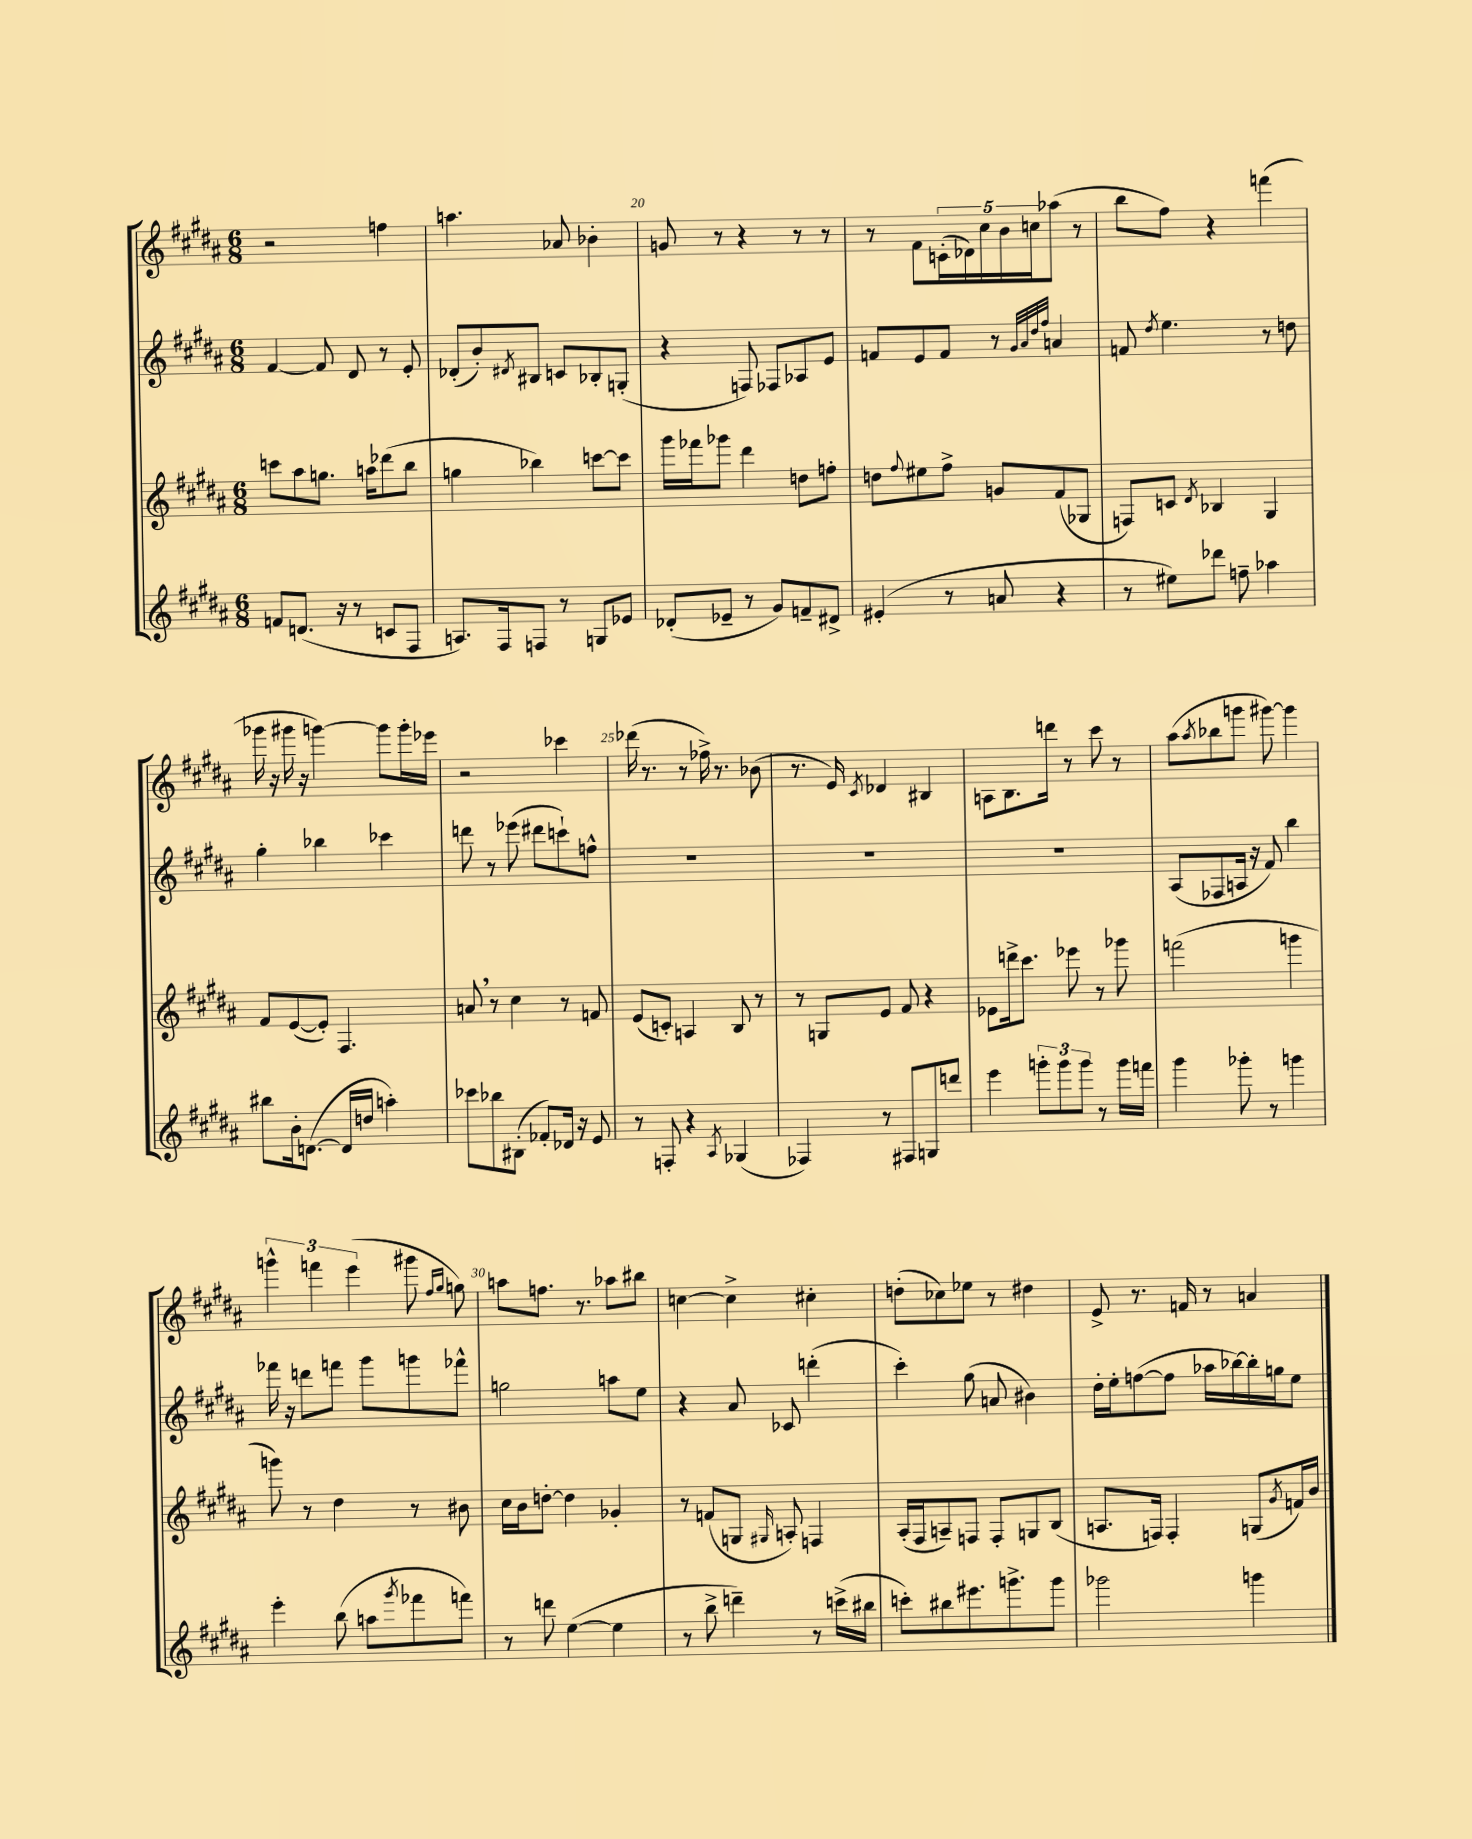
<<
\new StaffGroup <<
\new Staff = "s0" {
    \clef treble \key b \major \numericTimeSignature \time 6/8
    r2 f''4 |
    a''4. aes'8 bes'4-. |
    g'8 r8 r4 r8 r8 |
    r8 fis'8 \tuplet 5/4 { c'16-.( des'16) cis''16 b'16 c''16 } aes''8( r8 |
    b''8 fis''8) r4 f'''4( |
    ges'''16 r16 gis'''16 r16 g'''4~) g'''8 g'''16-. ees'''16 |
    r2 ces'''4 |
    des'''16( r8. r8 fes''16->) r8. bes'8( |
    r8. e'16) \acciaccatura { cis'8 } des'4 bis4 |
    a8 b8. d'''16 r8 cis'''8 r8 |
    ais''8( \acciaccatura { ais''8 } bes''8 g'''8 gis'''8~) gis'''4 |
    \tuplet 3/2 { g'''4-^ f'''4 e'''4( } gis'''8 \grace { fis''16 gis''16 } g''8) |
    a''8 f''8. r8. aes''8 bis''8 |
    c''4~ c''4-> cis''4-. |
    d''8-.( ces''8) ees''8 r8 dis''4 |
    e'8-> r8. f'16 r8 a'4 \bar "|." |
}
\new Staff = "s1" {
    \clef treble \key b \major \numericTimeSignature \time 6/8
    fis'4~ fis'8 dis'8 r8 e'8-. |
    des'8-.( b'8-.) \acciaccatura { dis'8 } bis8 c'8 bes8-. g8-.( |
    r4 f8) fes8 aes8 e'8 |
    f'8 e'8 f'8 r8 \grace { gis'32 ais'32 dis''32 fis''32 } a'4 |
    f'8 \acciaccatura { dis''8 } e''4. r8 d''8 |
    gis''4-. bes''4 ces'''4 |
    d'''8 r8 ees'''8( dis'''8 c'''8-!) f''8-^ |
    R2. |
    R2. |
    R2. |
    ais8( fes8 a16 r16 fis'8) b''4 |
    fes'''16 r16 d'''8 f'''8 gis'''8 g'''8 fes'''8-^ |
    g''2 a''8 e''8 |
    r4 ais'8 ces'8 d'''4-.( |
    cis'''4-.) gis''8( a'8 bis'4) |
    dis''16-. e''16-. f''8~( f''8 aes''16 bes''16~) bes''16-. g''16 e''8 \bar "|." |
}
\new Staff = "s2" {
    \clef treble \key b \major \numericTimeSignature \time 6/8
    c'''8 ais''8 g''8. a''16 des'''8( b''8 |
    g''4 bes''4) c'''8~ c'''8 |
    gis'''16 fes'''16 ges'''8 dis'''4 d''8 f''8-. |
    d''8 \appoggiatura { fis''8 } eis''8 fis''8-> g'8 fis'8( ges8 |
    f8) c'8 \acciaccatura { dis'8 } bes4 gis4 |
    fis'8 e'8~( e'8-.) fis4. |
    a'8 \breathe r8 cis''4 r8 f'8 |
    e'8( c'8-.) a4 b8 r8 |
    r8 g8 e'8 fis'8 r4 |
    ees'8 d'''16-> cis'''8. ees'''8 r8 ges'''8 |
    f'''2( g'''4 |
    g'''8) r8 dis''4 r8 bis'8 |
    cis''16 b'16 d''8~-. d''4 ges'4-. |
    r8 f'8( g8 \grace { gis16 } a8-.) f4 |
    ais16-.( fis16 a8--) f8 f8-. g8 b8( |
    a8. f16) f4-. g8( \acciaccatura { gis'8 } f'16) b'16 \bar "|." |
}
\new Staff = "s3" {
    \clef treble \key b \major \numericTimeSignature \time 6/8
    f'8 d'8.( r16 r8 c'8 fis8 |
    a8.) fis16 f8 r8 g8 ees'8 |
    des'8-.( ees'8-- r8 gis'8) f'8-- dis'8-> |
    eis'4-.( r8 a'8 r4 |
    r8 eis''8) des'''8 f''8-- aes''4 |
    bis''8 b'16-. d'8.~( d'16 d''16 a''4-.) |
    ces'''8 bes''8 bis8-.( fes'8-.) des'16 r16 e'8 |
    r8 f8-. r4 \acciaccatura { ais8 } ges4( |
    fes4) r8 fis8 g8 d'''8 |
    e'''4 \tuplet 3/2 { g'''8-. g'''8 g'''8 } r8 g'''16 f'''16 |
    gis'''4 ges'''8-. r8 g'''4 |
    e'''4-. b''8( a''8 \acciaccatura { gis'''8 } fes'''8 f'''8) |
    r8 d'''8 e''4~( e''4 |
    r8 b''8-> d'''4--) r8 c'''16->( bis''16 |
    c'''8-.) bis''8 eis'''8. g'''8.-> g'''8 |
    ges'''2 g'''4 \bar "|." |
}
>>
>>
\layout { \context { \Score currentBarNumber = #18 \override BarNumber.break-visibility = ##(#f #t #t) barNumberVisibility = #(every-nth-bar-number-visible 5) } }
